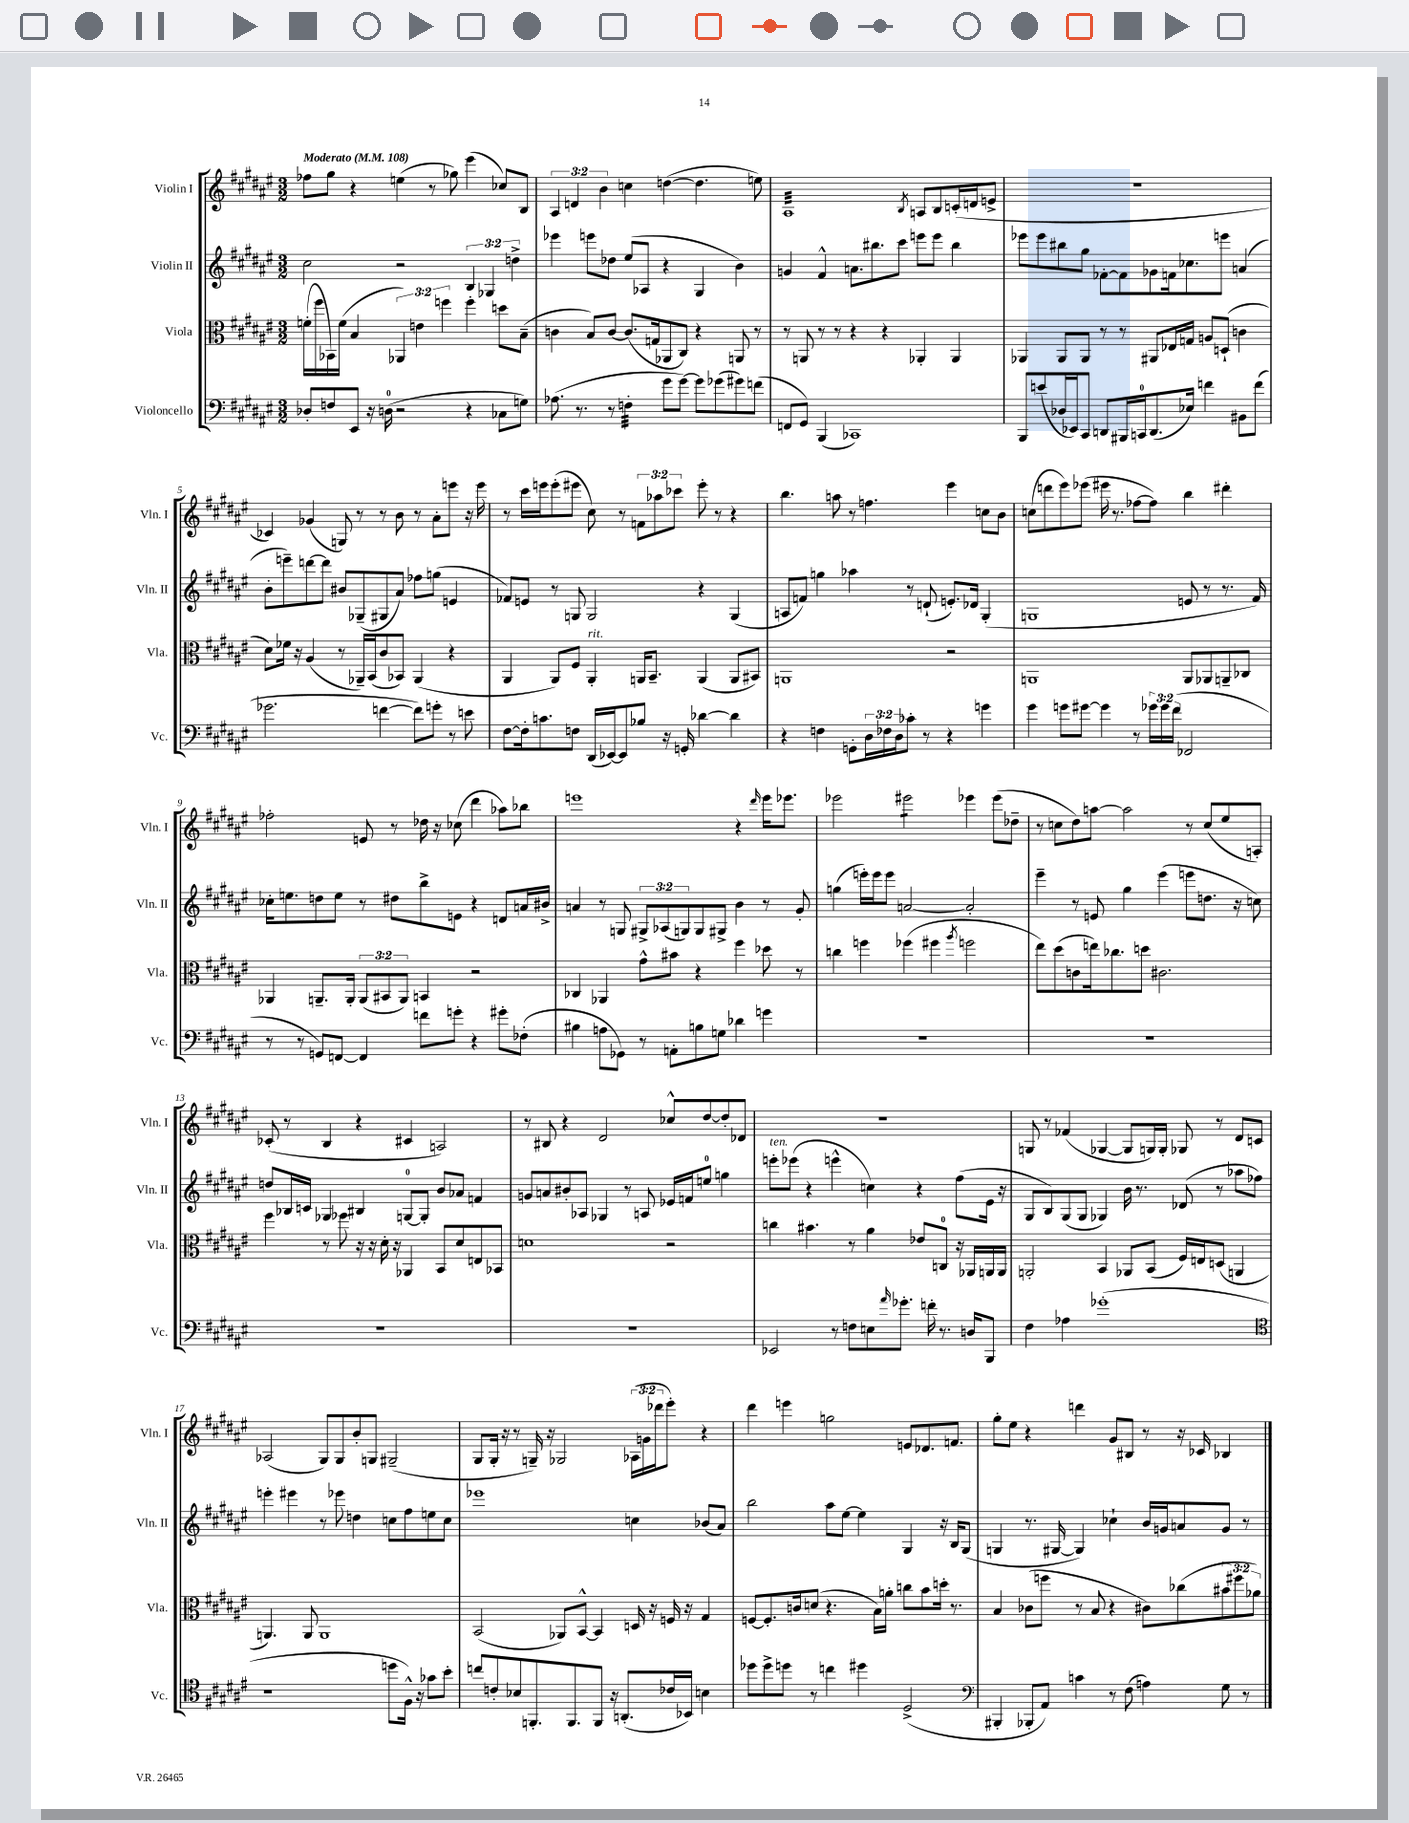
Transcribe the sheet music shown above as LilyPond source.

<<
\new StaffGroup <<
\new Staff = "s0" \with { instrumentName = "Violin I" shortInstrumentName = "Vln. I" } {
    \clef treble \key fis \major \numericTimeSignature \time 3/2 \override Staff.TupletNumber.text = #tuplet-number::calc-fraction-text \tempo "Moderato" 4 = 108
    fes''8 gis''8 r4 e''4( r8 ges''8) eis'''4( ces''8) b8 |
    \tuplet 3/2 { ais4 d'4 b'4 } c''4 d''4~( d''4. e''8) |
    ais1:32 \acciaccatura { b8 } a8 b8 c'16-.( d'16 e'8-> |
    R1. |
    ces'4) ges'4( g8) r8 r8 b'8 r8 ais'8-. e'''8 r16 e'''16 |
    r8 cis'''16 e'''16 e'''8-.( eis'''8 cis''8) r8 \tuplet 3/2 { f'8 aes''8 ces'''8 } eis'''8-. r8 r4 |
    b''4. a''8 r8 f''4. eis'''4 c''8 b'8 |
    c''8( d'''8 eis'''8) ees'''8( eis'''16 r8. fes''8~ fes''8) b''4 dis'''4-. |
    fes''2-. e'8 r8 des''16 r16 ces''8( dis'''4 aes''8) bes''8 |
    e'''1 r4 \grace { dis'''16 } e'''16 ees'''8. |
    ees'''2 eis'''2:8 ees'''4 ees'''8( des''8-- |
    r8 c''8 dis''8) a''8~ a''2 r8 c''8( eis''8 a8-.) |
    ces'8-.( r8 b4 r4 cis'4 a2) |
    r8 bis8 r4 dis'2 ces''8-^ dis''8~ dis''8-. des'8 |
    R1. |
    g8 r8 fes'4( ges4~ ges8 g16) g16-. ges8 r8 dis'8 c'8 |
    aes2( gis8) gis8 b'8-. g8 gis2--( |
    gis8 gis16-. r16 r8 g16--) r16 ges2 \tuplet 3/2 { aes16( g'16 des'''16 } eis'''8-.) r4 |
    dis'''4 e'''4 g''2 e'8 des'8. f'8. |
    gis''8-. eis''8 r4 d'''4 gis'8 bis8 r8 r16 ces'16 bes4 \bar "|." |
}
\new Staff = "s1" \with { instrumentName = "Violin II" shortInstrumentName = "Vln. II" } {
    \clef treble \key fis \major \numericTimeSignature \time 3/2 \override Staff.TupletNumber.text = #tuplet-number::calc-fraction-text
    cis''2 r2 \tuplet 3/2 { b4 ges4 d''4-> } |
    ees'''4 e'''8 des''8 eis''8( aes8 r4 gis4 b'4) |
    g'4 fis'4-^ a'8. bis''8. cis'''8 e'''8 e'''8 bis''4 |
    ees'''8 ees'''8 bis''8 gis''8 fes'8~-. fes'8 ges'8 f'16 ces''8. e'''8 a'4( |
    b'8-. e'''8--) d'''8~ d'''8 bis'8 ges8--( gis8 ais'8) fes''8 g''8( e'4 |
    fes'8) e'8 r8 g8 g2 r4 g4( |
    a8 f'8) g''4 aes''4 r8 d'8-!( e'8.-.) des'16 gis4-.( |
    g1 e'8 r8 r8. fis'16) |
    ces''16-. e''8. d''8 e''8 r8 dis''8 b''8-> e'8 r4 d'8 a'16 bis'16-> |
    a'4 r8 g8 \tuplet 3/2 { gis8-> aes8( g8) } g8 gis8-> b'4 r8 gis'8-. |
    g''4( e'''16-.) e'''16 e'''8 a'2~ a'2-. |
    eis'''4-- r8 e'8 gis''4 eis'''4( e'''8 d''8. r16 c''8) |
    d''8 bes16 c'16 ges4 bis4 g8-0~ g8-. b'8 aes'8 f'4 |
    g'8 a'8 bis'8-. aes8 ges4 r8 a8 ees'16 f'16 e''8-0 g''4 |
    e'''8-.^\markup { \italic "ten." } ees'''8( r4 e'''4-^ c''4) r4 fis''8( eis'16 r16 |
    gis8 b8) gis8( gis8 ges4) b'16 r8. des'8( r8 aes''8 fes''8) |
    e'''4-. eis'''4 r8 ees'''8 d''4 c''8 fis''8 e''8 c''8 |
    ees'''1 c''4 bes'8( ais'8) |
    b''2 ais''8 eis''8~ eis''4 gis4 r16 b16 gis8( |
    g4 r8. gis16~ gis4) ces''4-! b'16 g'16 a'8 g'8 r8 \bar "|." |
}
\new Staff = "s2" \with { instrumentName = "Viola" shortInstrumentName = "Vla." } {
    \clef alto \key fis \major \numericTimeSignature \time 3/2 \override Staff.TupletNumber.text = #tuplet-number::calc-fraction-text
    f'16-.( fis''16 bes,16) f'16( b4 \tuplet 3/2 { aes,4) e'4 f''4 } f''4-. d''8 b8--( |
    c'4 b8) c'8~ c'8.( g16 aes,8 cis8) r4 a,8 r8 |
    r8 a,8 r8 r8 r4 r4 aes,4-. aes,4 |
    aes,4 aes,8 aes,8 r8 r8 ais,8 ees16 g16 a8 d8-!( c'4 |
    dis'8) fes'16 r16 ais4( r8 aes,16--) b,16( cis'8 bes,8) aes,4( r4 |
    ais,4 ais,8) fis8 ais,4-.^\markup { \italic "rit." } a,16 b,8.-- a,4( a,8 bis,8) |
    a,1 r2 |
    a,1 a,8 aes,8 a,8-- ces8 |
    aes,4 a,8.-- a,16-. \tuplet 3/2 { a,8( bis,8 a,8) } b,4 r2 |
    ces4 aes,4 gis'8-^ bis'8 r4 fis''4 des''8 r8 |
    c''4 f''4 fes''4( fis''4 \acciaccatura { ais''8 } f''2 |
    eis''8) dis''8( c'8 e''16) ces''8. d''8 cis'2. |
    fis''4 r8 fes''8 r16 r16 dis'16-. r16 aes,4 b,8 dis'8 e8 bes,8 |
    d'1 r2 |
    c''4 bis'4. r8 ais'4 ees'8 c8-0 r16 aes,16 a,16 a,16 |
    a,2-. b,4 aes,8 b,8( fis16) e16 d8( a,4 |
    a,4.) a,8 a,1 |
    b,2( aes,8) b,8~-^ b,4 d16 r16 f16 r16 gis4 |
    f8~ f8.-. c'16 d'8( r4. b16) a'16-. c''8 b'8 d''16-. r8. |
    b4 ces'8( f''8 r8 b8 r4 cis'8) ces''8( \tuplet 3/2 { bis'8 fis''8 aes'8) } \bar "|." |
}
\new Staff = "s3" \with { instrumentName = "Violoncello" shortInstrumentName = "Vc." } {
    \clef bass \key fis \major \numericTimeSignature \time 3/2 \override Staff.TupletNumber.text = #tuplet-number::calc-fraction-text
    des8-. f8 eis,8 r16 d16-0( r2 r4 ces8 g8) |
    aes8.( r8. r8 f4:32-. gis'8 gis'8~) gis'8 ges'8( gis'8) f'8( |
    f,8 gis,8) b,,4( ces,1) |
    b,,8 e'8( des16 ees,16) cis,8 d,8 bis,,16 c,16-0 d,8.( ees16) f'4 bis,8 f'8( |
    ges'2. f'4~ f'8) g'8-. r8 e'8 |
    fis8~ fis16-. c'8. f8 dis,16( ees,16~) ees,8 bes8 r16 g,16-. des'4~ des'4 |
    r4 f4 g,8-. \tuplet 3/2 { dis16 fes16 dis16 } ces'8-. r8 r4 g'4 |
    gis'4 g'8 gis'8~ gis'4 r8 \tuplet 3/2 { ges'16 ges'16 fis'16( } fes,2 |
    r8 r8 g,8) f,8~ f,4 f'8 g'8-. r4 gis'8-. fes8-.( |
    bis4 a8 ges,8) r8 a,8-. b8 g8 des'4 g'4 |
    R1. |
    R1. |
    R1. |
    R1. |
    ees,2 r8 f8 e8 \grace { ais'16 } ges'8.-. f'16-. r8. d16 b,,8 |
    fis4 aes4 ges'1-.( |
    \clef tenor r1 d''8 fis16-^) r16 ges'8 b'8-. |
    c''8 c'8-. bes8 f,8.-. f,8. f,8 r16 a,8.-.( ces'16 bes,16) b4 |
    des''8 des''8-> d''8 r8 c''4 dis''4 dis2->( |
    \clef bass bis,,4-. bes,,8-. ais,8) c'4 r8 fis8( a4) gis8 r8 \bar "|." |
}
>>
>>
